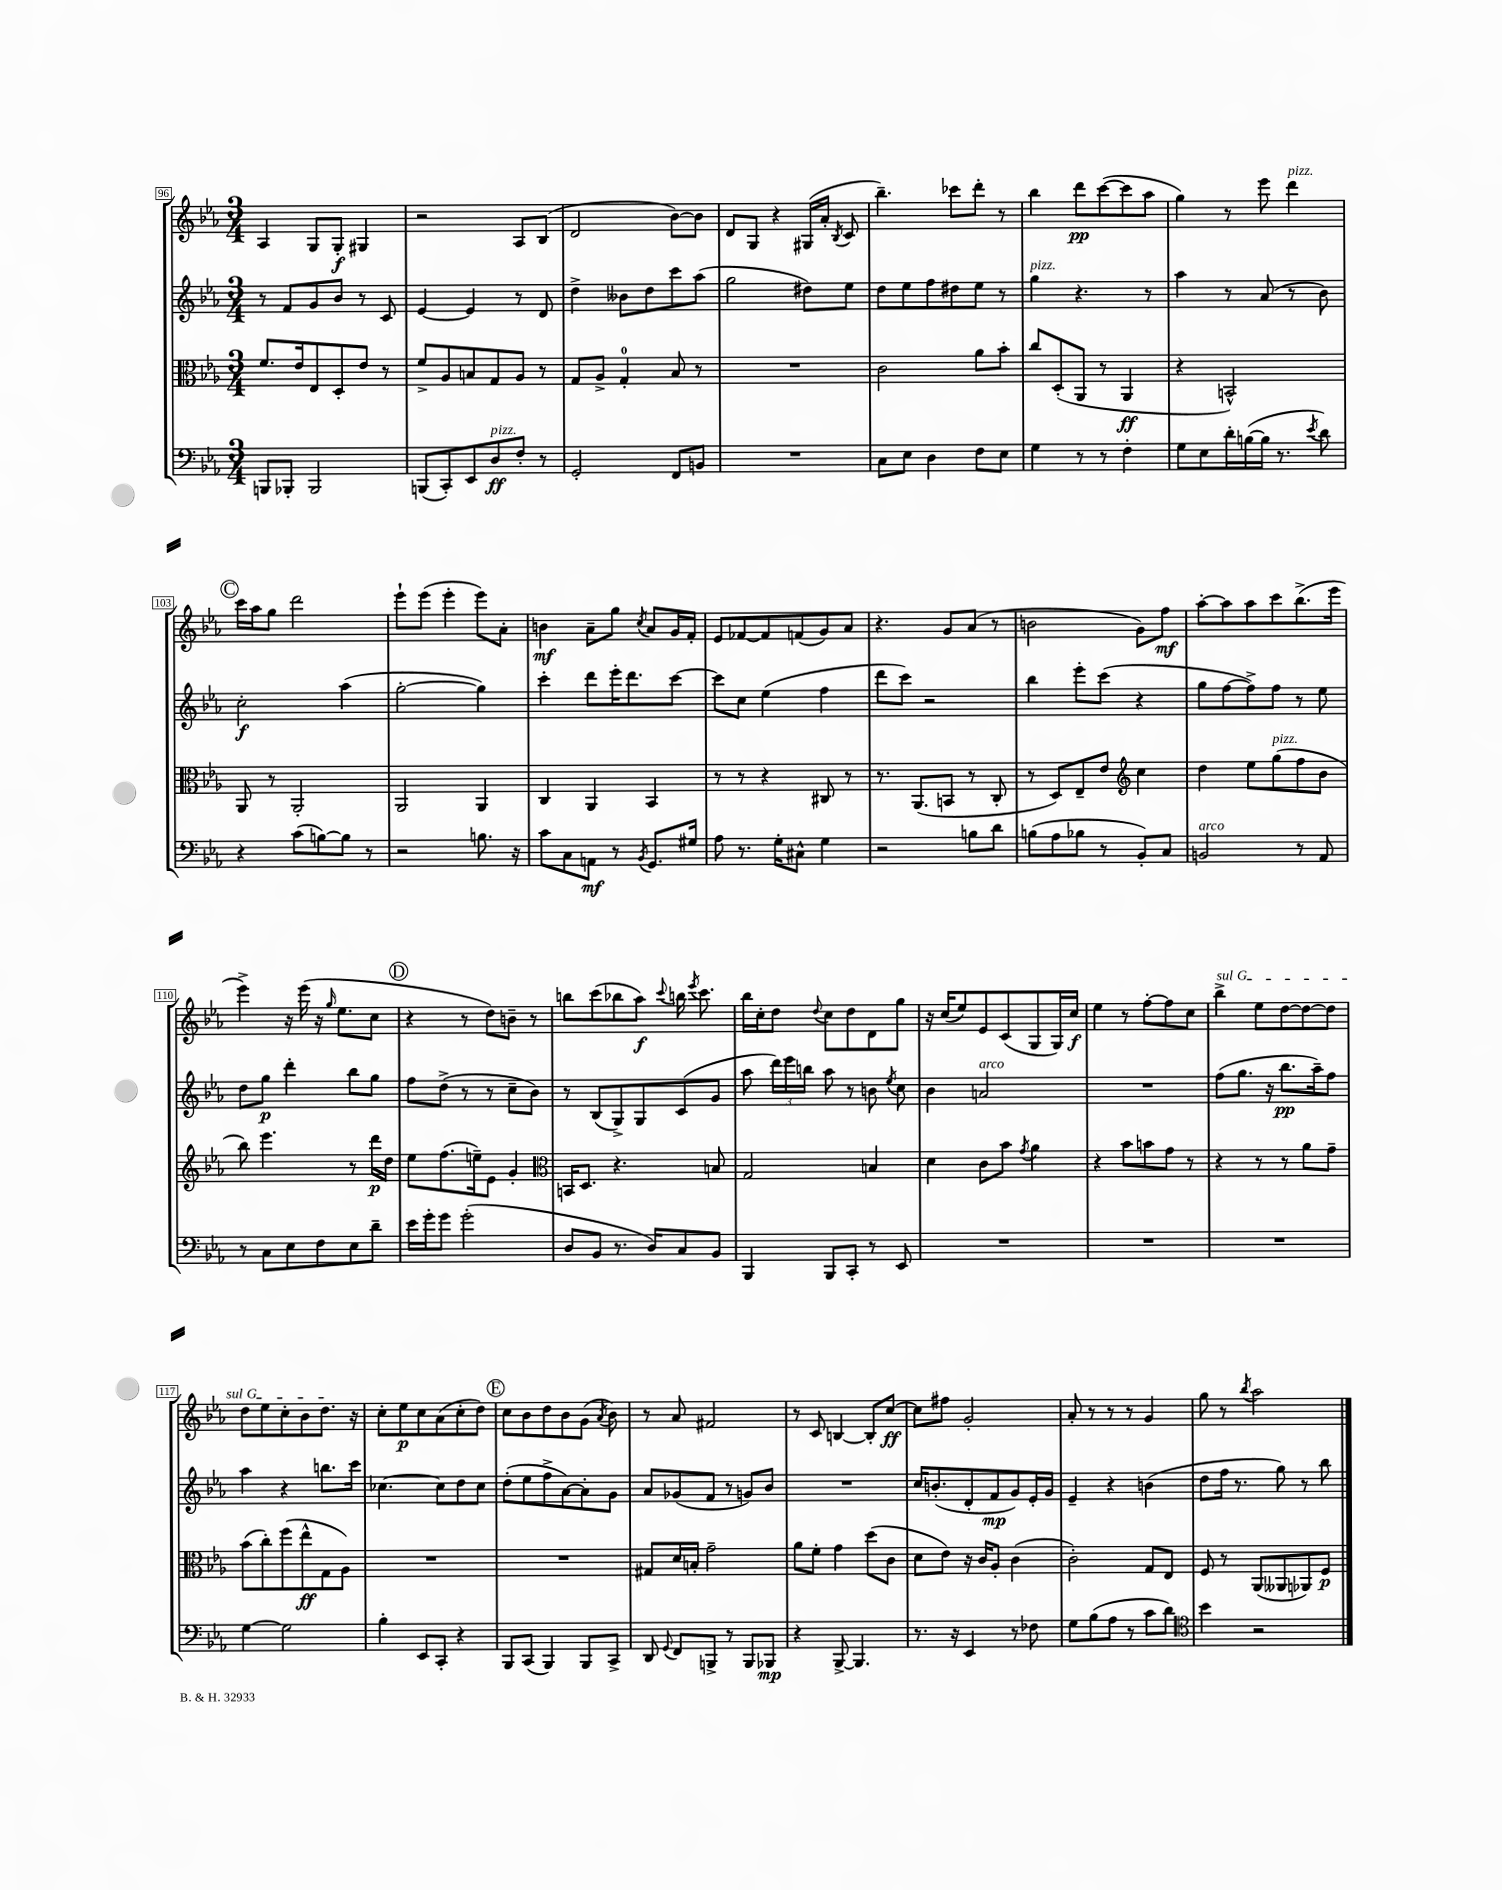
<<
\new StaffGroup <<
\new Staff = "s0" {
    \clef treble \key ees \major \numericTimeSignature \time 3/4
    \autoBeamOff aes4 g8[ g8]-.\f gis4 |
    r2 aes8[ bes8]( |
    d'2 bes'8[~) bes'8] |
    d'8[ g8] r4 gis16[( aes'16]-. \acciaccatura { bes8 } c'8 |
    bes''4.--) ces'''8[ d'''8]-. r8 |
    bes''4 d'''8[\pp c'''8~( c'''8 aes''8] |
    g''4) r8 ees'''8 d'''4^\markup { \italic "pizz." } |
    \mark \markup { \circle "C" } c'''16[ aes''16 g''8] d'''2 |
    ees'''8[-! ees'''8]( ees'''4-. ees'''8[) aes'8]-. |
    b'4\mf aes'8[-- g''8] \acciaccatura { c''8 } aes'8[ g'16 f'16]-. |
    ees'8[ fes'8~ fes'8 f'8( g'8) aes'8] |
    r4. g'8[ aes'8]( r8 |
    b'2 g'8[) f''8]\mf |
    aes''8[~-. aes''8 aes''8 c'''8 bes''8.->( ees'''16] |
    ees'''4->) r16 ees'''16( r16 \grace { g''16 } ees''8.[ c''8] |
    \mark \markup { \circle "D" } r4 r8 d''8[) b'8]-- r8 |
    b''8[ c'''8( bes''8 aes''8]\f) \appoggiatura { c'''8 } b''16 \acciaccatura { ees'''8 } c'''8. |
    bes''16[ c''16-. d''8] \appoggiatura { d''8 } c''8[ d''8 d'8 g''8] |
    r16 c''16[( ees''8) ees'8 c'8( g8 g16) c''16]\f |
    ees''4 r8 f''8[~-. f''8 c''8] |
    \once \override TextSpanner.bound-details.left.text = \markup { \italic "sul G" } bes''4->\startTextSpan ees''8[ d''8~ d''8~ d''8] |
    d''8[ ees''8 c''8-. bes'8 d''8.]\stopTextSpan r16 |
    c''8[-. ees''8\p c''8 aes'8( c''8-. d''8]) |
    \mark \markup { \circle "E" } c''8[ bes'8 d''8 bes'8 g'8]( \acciaccatura { aes'8 } bes'8) |
    r8 aes'8 fis'2 |
    r8 c'8 b4~ b8[-. c''8]~\ff |
    c''8[ fis''8] g'2-. |
    aes'8-. r8 r8 r8 g'4 |
    g''8 r8 \acciaccatura { bes''8 } aes''2 \bar "|." |
}
\new Staff = "s1" {
    \clef treble \key ees \major \numericTimeSignature \time 3/4
    \autoBeamOff r8 f'8[ g'8 bes'8] r8 c'8 |
    ees'4~ ees'4 r8 d'8 |
    d''4-> beses'8[ d''8 c'''8 aes''8]( |
    g''2 dis''8[) ees''8] |
    d''8[ ees''8 f''8 dis''8 ees''8] r8 |
    g''4^\markup { \italic "pizz." } r4. r8 |
    aes''4 r8 aes'8( r8 bes'8) |
    \mark \markup { \circle "C" } c''2-.\f aes''4( |
    g''2~-. g''4) |
    c'''4-. d'''8[ ees'''16-. d'''8. c'''8]~ |
    c'''8[ c''8] ees''4( f''4 |
    d'''8[ c'''8]) r2 |
    bes''4 ees'''8[-. c'''8]( r4 |
    g''8[ f''8~ f''8->) f''8] r8 ees''8 |
    d''8[ g''8]\p d'''4-. bes''8[ g''8] |
    \mark \markup { \circle "D" } f''8[ d''8]->( r8 r8 c''8[-- bes'8]) |
    r8 bes8[( g8->) g8 c'8( g'8] |
    aes''8 \tuplet 3/2 { d'''16[) ees'''16 b''16] } aes''8 r8 b'8 \acciaccatura { ees''8 } c''8 |
    bes'4 a'2^\markup { \italic "arco" } |
    R2. |
    f''8[( g''8.] r16 bes''8.[\pp aes''16--) f''8] |
    aes''4 r4 b''8.[ c'''16] |
    ces''4.~ ces''8[ d''8 ces''8] |
    \mark \markup { \circle "E" } d''8[-.( ees''8 f''8-> aes'8~) aes'8-. g'8] |
    aes'8[ ges'8( f'8] r8 g'8[) bes'8] |
    R2. |
    c''16[ b'8.-.( d'8-. f'8\mp g'8) ees'16-. g'16] |
    ees'4-- r4 b'4( |
    d''8[ f''16] r8. g''8) r8 bes''8 \bar "|." |
}
\new Staff = "s2" {
    \clef alto \key ees \major \numericTimeSignature \time 3/4
    \autoBeamOff f'8.[ ees'16 ees8 d8-. ees'8] r8 |
    f'8[-> aes8 b8 g8 aes8] r8 |
    g8[ aes8]-> g4-0-. bes8 r8 |
    R2. |
    c'2 aes'8[ bes'8]-. |
    c''8[ d8-.( aes,8] r8 aes,4\ff |
    r4 b,2-^) |
    \mark \markup { \circle "C" } aes,8 r8 aes,2-. |
    aes,2 aes,4 |
    c4 aes,4 bes,4 |
    r8 r8 r4 cis8 r8 |
    r8. aes,8.[( b,8] r8 c8-. |
    r8 d8[) ees8-- ees'8] \clef treble c''4 |
    d''4 ees''8[ g''8^\markup { \italic "pizz." }( f''8 bes'8] |
    bes''8) ees'''4. r8 d'''16[\p d''16] |
    \mark \markup { \circle "D" } ees''8[ f''8.( e''16--) ees'8] g'4-. |
    \clef alto b,16[ d8.] r4. b8 |
    g2 b4 |
    d'4 c'8[ bes'8] \acciaccatura { g'8 } aes'4 |
    r4 bes'8[ b'8 g'8] r8 |
    r4 r8 r8 aes'8[ g'8]-- |
    bes'8[( c''8-.) f''8( ees''8-^\ff g8 aes8]) |
    R2. |
    \mark \markup { \circle "E" } R2. |
    gis8[ d'16 b16]-. g'2-- |
    aes'8[ f'8]-. g'4 d''8[( c'8] |
    d'8[ ees'8]) r16 c'16[ aes8]-. c'4( |
    c'2-.) g8[ ees8] |
    f8 r8 aes,8[( aeses,8 aes,8) f8]\p \bar "|." |
}
\new Staff = "s3" {
    \clef bass \key ees \major \numericTimeSignature \time 3/4
    \autoBeamOff b,,8[ bes,,8]-. bes,,2 |
    b,,8[( c,8-.) ees,8 d8\ff^\markup { \italic "pizz." } f8]-. r8 |
    g,2-. f,8[ b,8] |
    R2. |
    c8[ ees8] d4 f8[ ees8] |
    g4 r8 r8 f4-. |
    g8[ ees8 d'16-. b16~( b16] r8. \acciaccatura { ees'8 } d'8) |
    \mark \markup { \circle "C" } r4 c'8[( b8~) b8] r8 |
    r2 b8. r16 |
    c'8[ c8 a,8]\mf r8 \acciaccatura { bes,8 } g,8.[ gis16] |
    aes8 r8. g16[-. cis8]-^ g4 |
    r2 b8[ d'8] |
    b8[( aes8 bes8] r8 bes,8[-.) c8] |
    b,2^\markup { \italic "arco" } r8 aes,8 |
    r8 c8[ ees8 f8 ees8 d'8]-- |
    \mark \markup { \circle "D" } ees'16[ g'16-. g'8] g'2-.( |
    d8[ bes,8] r8. d16[) c8 bes,8] |
    bes,,4 bes,,8[ c,8]-. r8 ees,8 |
    R2. |
    R2. |
    R2. |
    g4~ g2 |
    bes4-. ees,8[ c,8]-. r4 |
    \mark \markup { \circle "E" } bes,,8[ c,8]( bes,,4) bes,,8[ c,8]-> |
    d,8 \appoggiatura { g,8 } f,8[ b,,8]-> r8 b,,8[ bes,,8]\mp |
    r4 bes,,8~-> bes,,4. |
    r8. r16 ees,4 r8 fes8 |
    g8[ bes8( aes8] r8 c'8[ d'8]) |
    \clef tenor bes'4 r2 \bar "|." |
}
>>
>>
\layout { \context { \Score currentBarNumber = #96 \override BarNumber.stencil = #(make-stencil-boxer 0.1 0.3 ly:text-interface::print) } }
